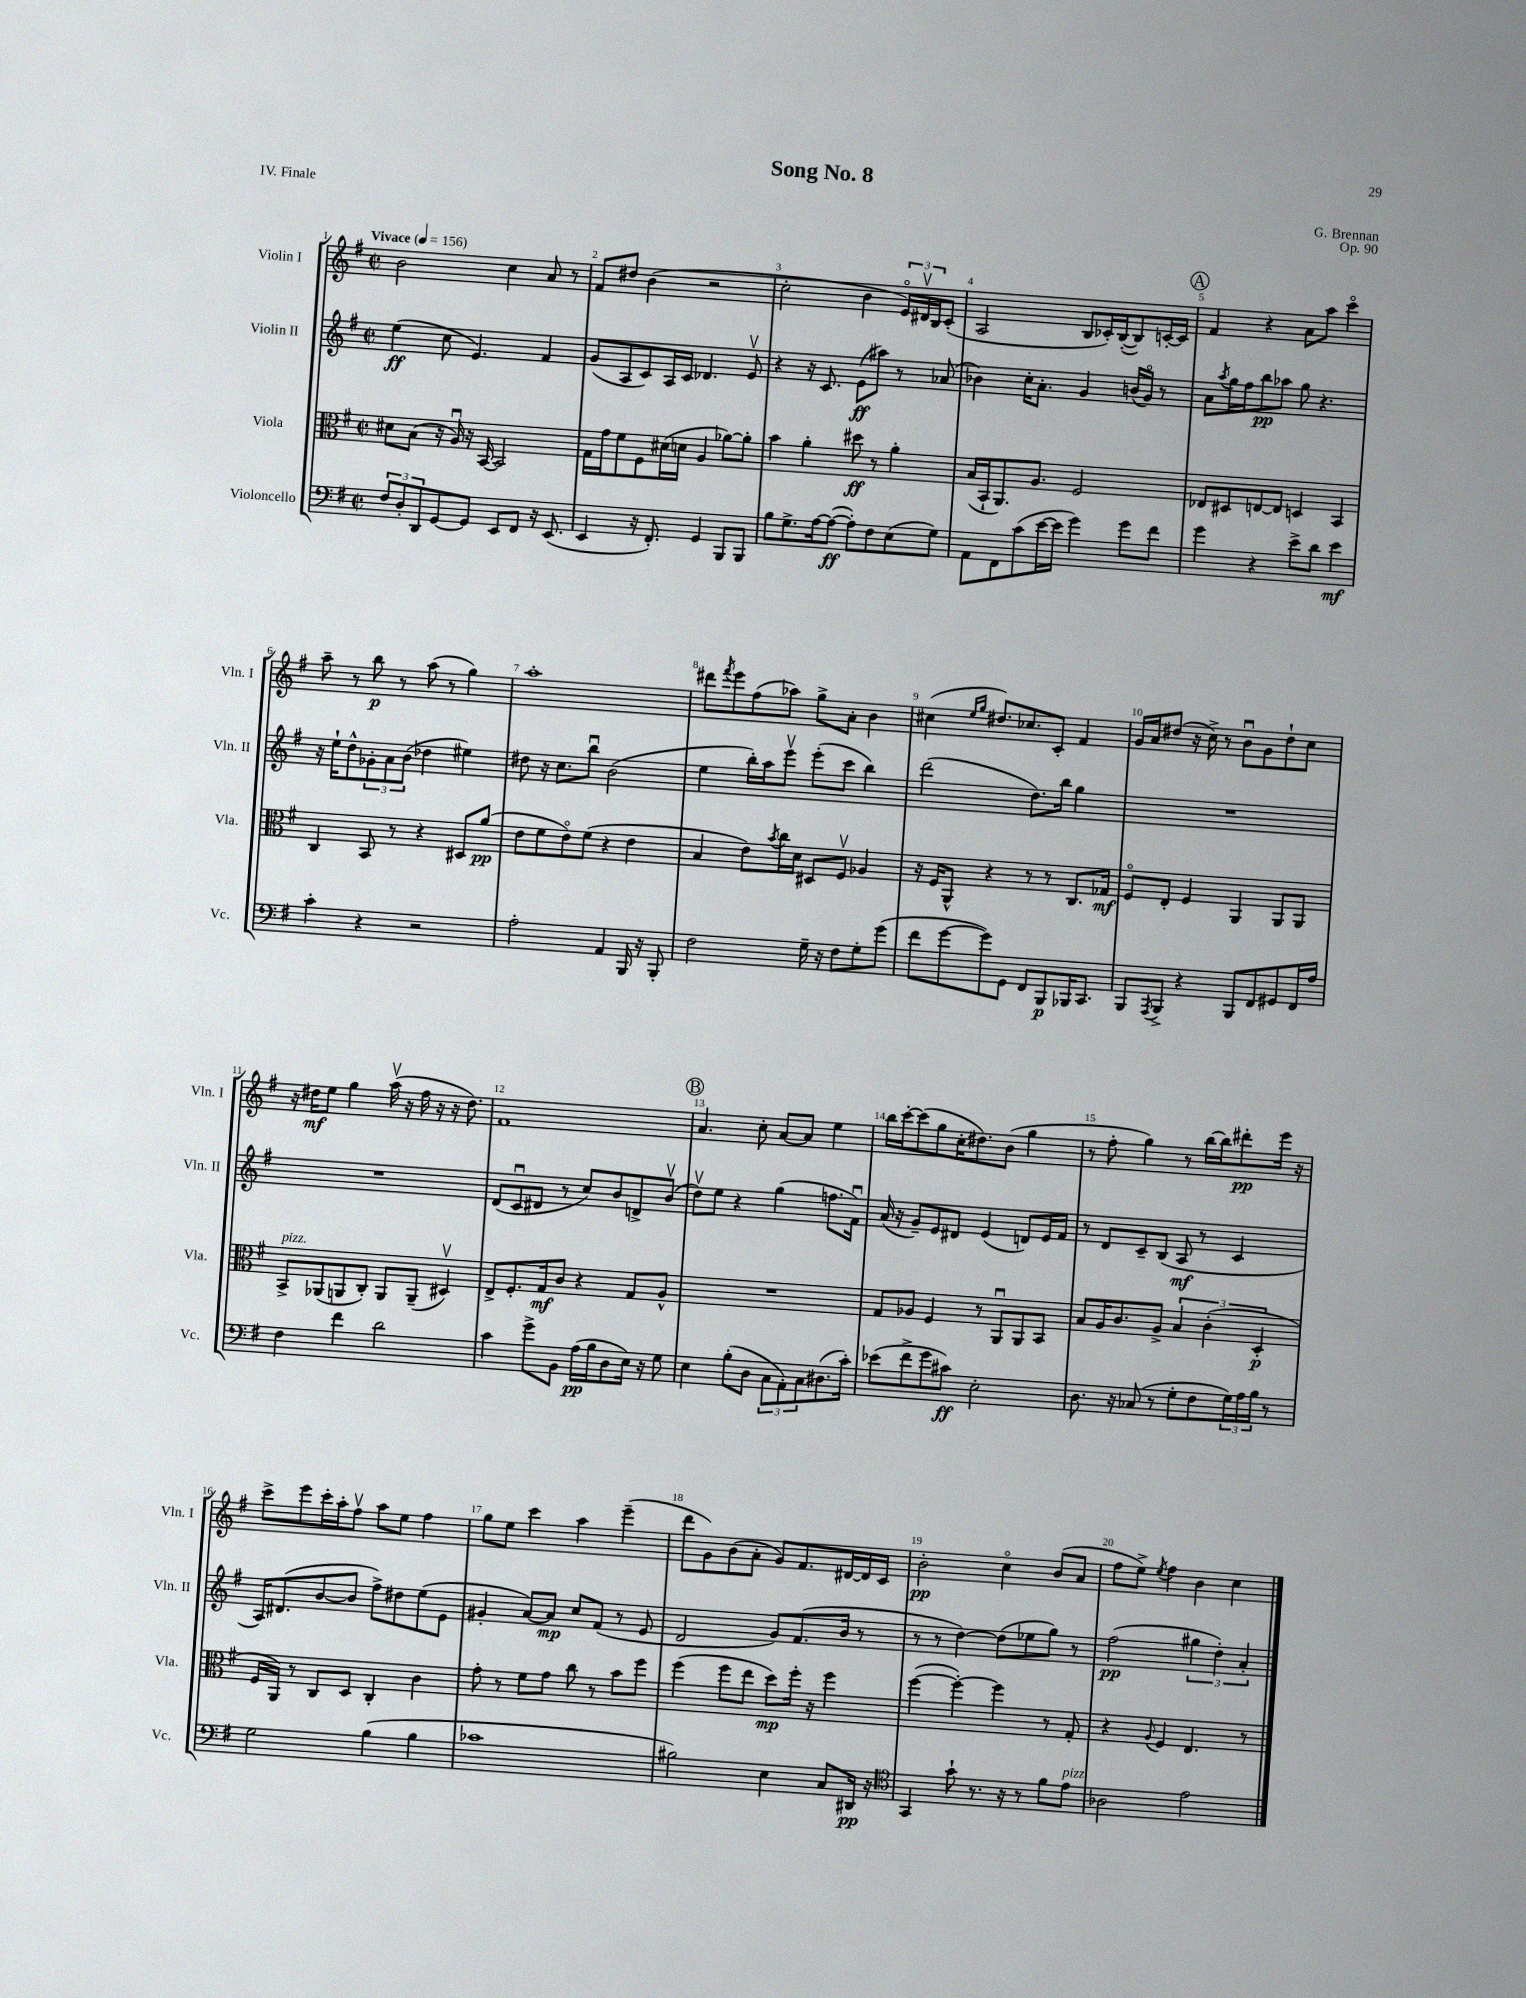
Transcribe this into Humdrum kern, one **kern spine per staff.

**kern	**dynam	**kern	**dynam	**kern	**dynam	**kern	**dynam
*part4	*part4	*part3	*part3	*part2	*part2	*part1	*part1
*staff4	*staff4	*staff3	*staff3	*staff2	*staff2	*staff1	*staff1
*I"Violoncello	*	*I"Viola	*	*I"Violin II	*	*I"Violin I	*
*I'Vc.	*	*I'Vla.	*	*I'Vln. II	*	*I'Vln. I	*
*clefF4	*	*clefC3	*	*clefG2	*	*clefG2	*
*k[f#]	*	*k[f#]	*	*k[f#]	*	*k[f#]	*
*M2/2	*	*M2/2	*	*M2/2	*	*M2/2	*
*met(c|)	*	*met(c|)	*	*met(c|)	*	*met(c|)	*
*MM156	*	*MM156	*	*MM156	*	*MM156	*
=1	=1	=1	=1	=1	=1	=1	=1
!	!	!	!	!	!	!LO:TX:a:B:t=Vivace	!
12F#/L	.	8d#X\L	.	(4ee\	ff	2b\	.
12D'/	.	.	.	.	.	.	.
.	.	(8B\J	.	.	.	.	.
12DD/	.	.	.	.	.	.	.
[8GG/	.	16r	.	8cc\	.	.	.
.	.	16Au/)	.	.	.	.	.
8GG/J]	.	16r	.	4.e/)	.	.	.
.	.	[16BB/	.	.	.	.	.
8EE/L	.	2BB/]	.	.	.	4cc\	.
8FF#/J	.	.	.	.	.	.	.
16r	.	.	.	4f#/	.	8a/	.
(8.EE/	.	.	.	.	.	.	.
.	.	.	.	.	.	8r	.
=2	=2	=2	=2	=2	=2	=2	=2
4EE/	.	16G\LL	.	(8g/L	.	8f#/L	.
.	.	16g\J	.	.	.	.	.
.	.	8f#\	.	8A/	.	8dd#X/J	.
16r	.	8F#\	.	8c/)	.	(4b\	.
8.FF#'/)	.	.	.	.	.	.	.
.	.	(16d#X\L	.	16A/L	.	.	.
.	.	16dn\JJ	.	16c/JJ	.	.	.
4GG/	.	4A/	.	4.d-X/	.	2r	.
8BBB/L	.	[8a-X\L)	.	.	.	.	.
8BBB/J	.	8a-'\J]	.	8ev/	.	.	.
=3	=3	=3	=3	=3	=3	=3	=3
8B\L	.	4b\	.	4r	.	2cc'\	.
8.G^\	.	.	.	.	.	.	.
.	.	4a'\	.	16r	.	.	.
[16A\k	.	.	.	8.c/	.	.	.
(8A\J_	ff	.	.	.	.	.	.
8A'\L])	.	8dd#X\	ff	(8e\L	ff	4b\	.
8F#\	.	8r	.	8aa#X\J)	.	.	.
(8E\	.	4a'\	.	8r	.	24e/LL)	.
.	.	.	.	.	.	24d#Xv/	.
.	.	.	.	.	.	24B/J	.
8G\J)	.	.	.	(8a-X/	.	(8c'/J	.
=4	=4	=4	=4	=4	=4	=4	=4
8AA\L	.	(16B/LL	.	4b-X\)	.	2A/	.
.	.	16BB`/J	.	.	.	.	.
8FF#\	.	8.AA/)	.	.	.	.	.
(8c\	.	.	.	16cc'\KL	.	.	.
.	.	8.A/J	.	8.a'\J	.	.	.
[16e\L	.	.	.	.	.	.	.
16e\JJ]	.	.	.	.	.	.	.
4g\)	.	2F#/	.	4g/	.	8B/L	.
.	.	.	.	.	.	16c-X'/L)	.
.	.	.	.	.	.	([16B'/J	.
8g\L	.	.	.	(16bn/LL	.	8B/])	.
.	.	.	.	16g/JJ)	.	.	.
8f#\J	.	.	.	8r	.	[16cn'/L	.
.	.	.	.	.	.	16c/JJ]	.
!!LO:REH:place=s1:t=A
=5	=5	=5	=5	=5	=5	=5	=5
4g\	.	8E-X/L	.	8a\L	.	4f#/	.
.	.	.	.	8qaa/	.	.	.
.	.	8D#X/	.	16gg\L	.	.	.
.	.	.	.	16ff#\J	.	.	.
4r	.	[8En/	.	8bb\	pp	4r	.
.	.	8E/J]	.	8aa-X\J	.	.	.
8e^\L	.	4Dn/	.	8gg\	.	8a\L	.
8d\J	.	.	.	4.r	.	8aa\J	.
4e\	mf	4BB/	.	.	.	4ccc\	.
!!LO:LB:g=z
=6	=6	=6	=6	=6	=6	=6	=6
4c'\	.	4C/	.	16r	.	8aa~\	.
.	.	.	.	16ee`\KL	.	.	.
.	.	.	.	8dd^^\	.	8r	.
4r	.	8BB/	.	12g-X'\	.	8bb\	p
.	.	.	.	12a\	.	.	.
.	.	8r	.	.	.	8r	.
.	.	.	.	(12b\J	.	.	.
2r	.	4r	.	4dd-X\	.	(8aa\	.
.	.	.	.	.	.	8r	.
.	.	8D#X/L	.	4ee#X\)	.	4gg\)	.
.	.	(8a/J	pp	.	.	.	.
=7	=7	=7	=7	=7	=7	=7	=7
2A'\	.	8e\L	.	8dd#X\	.	1aa'	.
.	.	8f#\	.	16r	.	.	.
.	.	.	.	8.cc\L	.	.	.
.	.	8e\)	.	.	.	.	.
.	.	(8f#\J	.	8bbu\J	.	.	.
4AA/	.	4r	.	(2b\	.	.	.
16BBB/	.	4e\	.	.	.	.	.
16r	.	.	.	.	.	.	.
8BBB'/	.	.	.	.	.	.	.
=8	=8	=8	=8	=8	=8	=8	=8
2F#\	.	4B/	.	4ee\	.	8ddd#X\L	.
.	.	.	.	.	.	8qfff#/	.
.	.	.	.	.	.	8eee\	.
.	.	8e\L)	.	16bb'\LL)	.	(8ff#\	.
.	.	.	.	16aa\J	.	.	.
.	.	8qb/	.	.	.	.	.
.	.	16cc\L	.	8eeev\J	.	8aa-X\J)	.
.	.	16d\JJ	.	.	.	.	.
16G~\	.	8D#X/L	.	(8eee'\L	.	8gg^\L	.
16r	.	.	.	.	.	.	.
8F#\L	.	8F#v/J	.	8ccc\J	.	8a'\J	.
8G'\	.	4A-X/	.	4bb\)	.	4b\	.
(8g\J	.	.	.	.	.	.	.
=9	=9	=9	=9	=9	=9	=9	=9
8f#\L	.	16r	.	(2ddd\	.	(4cc#X\	.
.	.	16F#/KL	.	.	.	.	.
[8g\	.	8AA^^/J	.	.	.	.	.
.	.	.	.	.	.	16qqee/LL	.
.	.	.	.	.	.	16qqgg/JJ	.
8g\])	.	4r	.	.	.	8.dd#X/L)	.
8GG\J	.	.	.	.	.	.	.
.	.	.	.	.	.	8.cc-X/	.
8FF#/L	.	8r	.	8.dd\L)	.	.	.
8BBB/	p	8r	.	.	.	8c'/J	.
.	.	.	.	16bb\Jk	.	.	.
16BBB-X/K	.	8.C/L	.	4gg\	.	4f#/	.
8.CC/J	.	.	.	.	.	.	.
.	.	16G-X/Jk	mf	.	.	.	.
=10	=10	=10	=10	=10	=10	=10	=10
8BBB/L	.	8F#/L	.	1r	.	16g/LL	.
.	.	.	.	.	.	16a/J	.
8qAAA/	.	.	.	.	.	.	.
8BBB^/J	.	8E'/J	.	.	.	(8dd#X/J	.
4r	.	4F#/	.	.	.	16r	.
.	.	.	.	.	.	16cc^\)	.
.	.	.	.	.	.	8r	.
8BBB/L	.	4AA/	.	.	.	8bu\L	.
8FF#/	.	.	.	.	.	8g\	.
8GG#X/	.	8AA/L	.	.	.	8dd#`\	.
16FF#/L	.	8AA/J	.	.	.	8cc\J	.
16A/JJ	.	.	.	.	.	.	.
!!LO:LB:g=z
=11	=11	=11	=11	=11	=11	=11	=11
!	!	!LO:TX:a:i:t=pizz.	!	!	!	!	!
4F#\	.	8BB^/L	.	1r	.	16r	.
.	.	.	.	.	.	16dd#X\KL	mf
.	.	(8AA-X/	.	.	.	8ee\J	.
4f#\	.	8AAn/	.	.	.	4gg\	.
.	.	8C'/J)	.	.	.	.	.
2d\	.	8AA/L	.	.	.	(16aav\	.
.	.	.	.	.	.	16r	.
.	.	(8AA~/J	.	.	.	16ff#\	.
.	.	.	.	.	.	16r	.
.	.	4D#Xv/)	.	.	.	16r	.
.	.	.	.	.	.	8.dd#\)	.
=12	=12	=12	=12	=12	=12	=12	=12
4c\	.	8E^/L	.	(8d/L	.	1f#	.
.	.	8.F#'/	.	8cu/	.	.	.
8g^\L	.	.	.	8d#X/J	.	.	.
.	.	16G/k	mf	.	.	.	.
8BB\J	.	8c/J	.	8r	.	.	.
(16A\LL	pp	4r	.	8cc/L)	.	.	.
16B\J	.	.	.	.	.	.	.
8D\	.	.	.	8b/	.	.	.
16E\Jk)	.	8G/L	.	8dn^/	.	.	.
16r	.	.	.	.	.	.	.
8G\	.	8A^^/J	.	(8bv/J	.	.	.
!!LO:REH:place=s1:t=B
=13	=13	=13	=13	=13	=13	=13	=13
4E\	.	1r	.	8ddv\L)	.	4.a/	.
.	.	.	.	8ee\J	.	.	.
(8B'\L	.	.	.	4r	.	.	.
8D\J	.	.	.	.	.	8cc'\	.
12C\L	.	.	.	(4gg\	.	[8a/L	.
12AA'\)	.	.	.	.	.	.	.
.	.	.	.	.	.	8a/J]	.
12C\	.	.	.	.	.	.	.
(8.D#X\	.	.	.	8.ffn\L	.	4ee\	.
16c'\Jk)	.	.	.	16f#u\Jk)	.	.	.
=14	=14	=14	=14	=14	=14	=14	=14
(8e-X\L	.	8G/L	.	(16a/	.	16bb\LL	.
.	.	.	.	16r	.	[16ccc'\J	.
8f#^\	.	8A-X/J	.	8g~/L)	.	(8ccc\]	.
8g\	.	4F#/	.	8e/	.	8gg\	.
8c#X\J)	ff	.	.	8d#X/J	.	16cc'\K	.
.	.	.	.	.	.	8.dd#X\)	.
2E'\	.	8r	.	(4e/	.	.	.
.	.	8AAu/L	.	.	.	(8b\J	.
.	.	8AA/	.	8dn/L)	.	4gg\	.
.	.	8BB/J	.	16e/L	.	.	.
.	.	.	.	16f#/JJ	.	.	.
=15	=15	=15	=15	=15	=15	=15	=15
8.D\	.	8B/L	.	8r	.	8r	.
.	.	16A/K	.	8d/L	.	8ff#'\	.
16r	.	8.c/	.	.	.	.	.
(8C-X/	.	.	.	8c~/	.	4gg\)	.
8r	.	8A^/J	.	(8B/J	.	.	.
8G'\L	.	6B/	.	8A/	mf	8r	.
8F#\	.	.	.	8r	.	[16bb\LL	.
.	.	(6c'\	.	.	.	.	.
.	.	.	.	.	.	16bb\J]	.
24G\L)	.	.	.	4c/	.	8ddd#X'\	pp
24A\	.	.	.	.	.	.	.
24B\JJ	.	6D'/	p	.	.	.	.
8r	.	.	.	.	.	16eee\Jk	.
.	.	.	.	.	.	16r	.
!!LO:LB:g=z
=16	=16	=16	=16	=16	=16	=16	=16
2G\	.	16F#/LL	.	16A/KL)	.	8ccc^\L	.
.	.	16AA/JJ)	.	(8.d#X/	.	.	.
.	.	8r	.	.	.	8eee\	.
.	.	8C/L	.	[8b/	.	16ccc'\L	.
.	.	.	.	.	.	16aa'\J	.
.	.	8D/J	.	8b/J]	.	8ff#v\J	.
(4B\	.	4C'/	.	8ff#^\L)	.	8aa\L	.
.	.	.	.	8dd#X\	.	8ee\J	.
4B\	.	4c\	.	(8ee\	.	4ff#\	.
.	.	.	.	8e\J	.	.	.
=17	=17	=17	=17	=17	=17	=17	=17
1c-X	.	8g'\	.	4g#X'/	.	8gg\L	.
.	.	8r	.	.	.	8ee\J	.
.	.	8f#\L	.	[8a/L)	.	4ccc\	.
.	.	8g\J	.	8a/J]	mp	.	.
.	.	8cc\	.	8cc/L	.	4aa\	.
.	.	8r	.	(8f#/J	.	.	.
.	.	8b\L	.	8r	.	(4eee~\	.
.	.	8ff#\J	.	8e/	.	.	.
=18	=18	=18	=18	=18	=18	=18	=18
2B#X\)	.	(4ff#\	.	2d/	.	8ddd\L	.
.	.	.	.	.	.	8g\)	.
.	.	8ff#\L	.	.	.	(8b\	.
.	.	8ee\J	.	.	.	8a'\J	.
4E\	.	8dd\L)	mp	8g/L)	.	8g/L)	.
.	.	16ff#'\Jk	.	(8.f#/	.	8.f#/	.
.	.	16r	.	.	.	.	.
8C/L	.	4ff#\	.	.	.	.	.
.	.	.	.	16b/Jk	.	[16d#X/L	.
16DD#X/Jk	pp	.	.	8r	.	16d#/]	.
16r	.	.	.	.	.	16c/JJ	.
=19	=19	=19	=19	=19	=19	=19	=19
*clefC4	*	*	*	*	*	*	*
4GG/	.	([4ff#\	.	8r	.	2b'\	pp
.	.	.	.	8r	.	.	.
8g`\	.	4ff#'\_)	.	[4dd\)	.	.	.
8.r	.	.	.	.	.	.	.
.	.	4ff#\]	.	(8dd\L]	.	4cc\	.
16r	.	.	.	.	.	.	.
8r	.	.	.	8ee-X\	.	.	.
8f#\L	.	8r	.	8gg\J)	.	(8b/L	.
!LO:TX:a:i:t=pizz.	!	!	!	!	!	!	!
8e\J	.	8G'/	.	8r	.	8a/J	.
=20	=20	=20	=20	=20	=20	=20	=20
2A-X\	.	4r	.	(2ff#\	pp	8ff#\L	.
.	.	.	.	.	.	8ee^\J)	.
.	.	8qqA/	.	.	.	8qee/	.
.	.	4F#/	.	.	.	4ff#\	.
2e\	.	4.E/	.	6gg#X\	.	4b\	.
.	.	.	.	6dd'\)	.	.	.
.	.	.	.	.	.	4cc\	.
.	.	.	.	6a'/	.	.	.
.	.	8r	.	.	.	.	.
==	==	==	==	==	==	==	==
*-	*-	*-	*-	*-	*-	*-	*-
